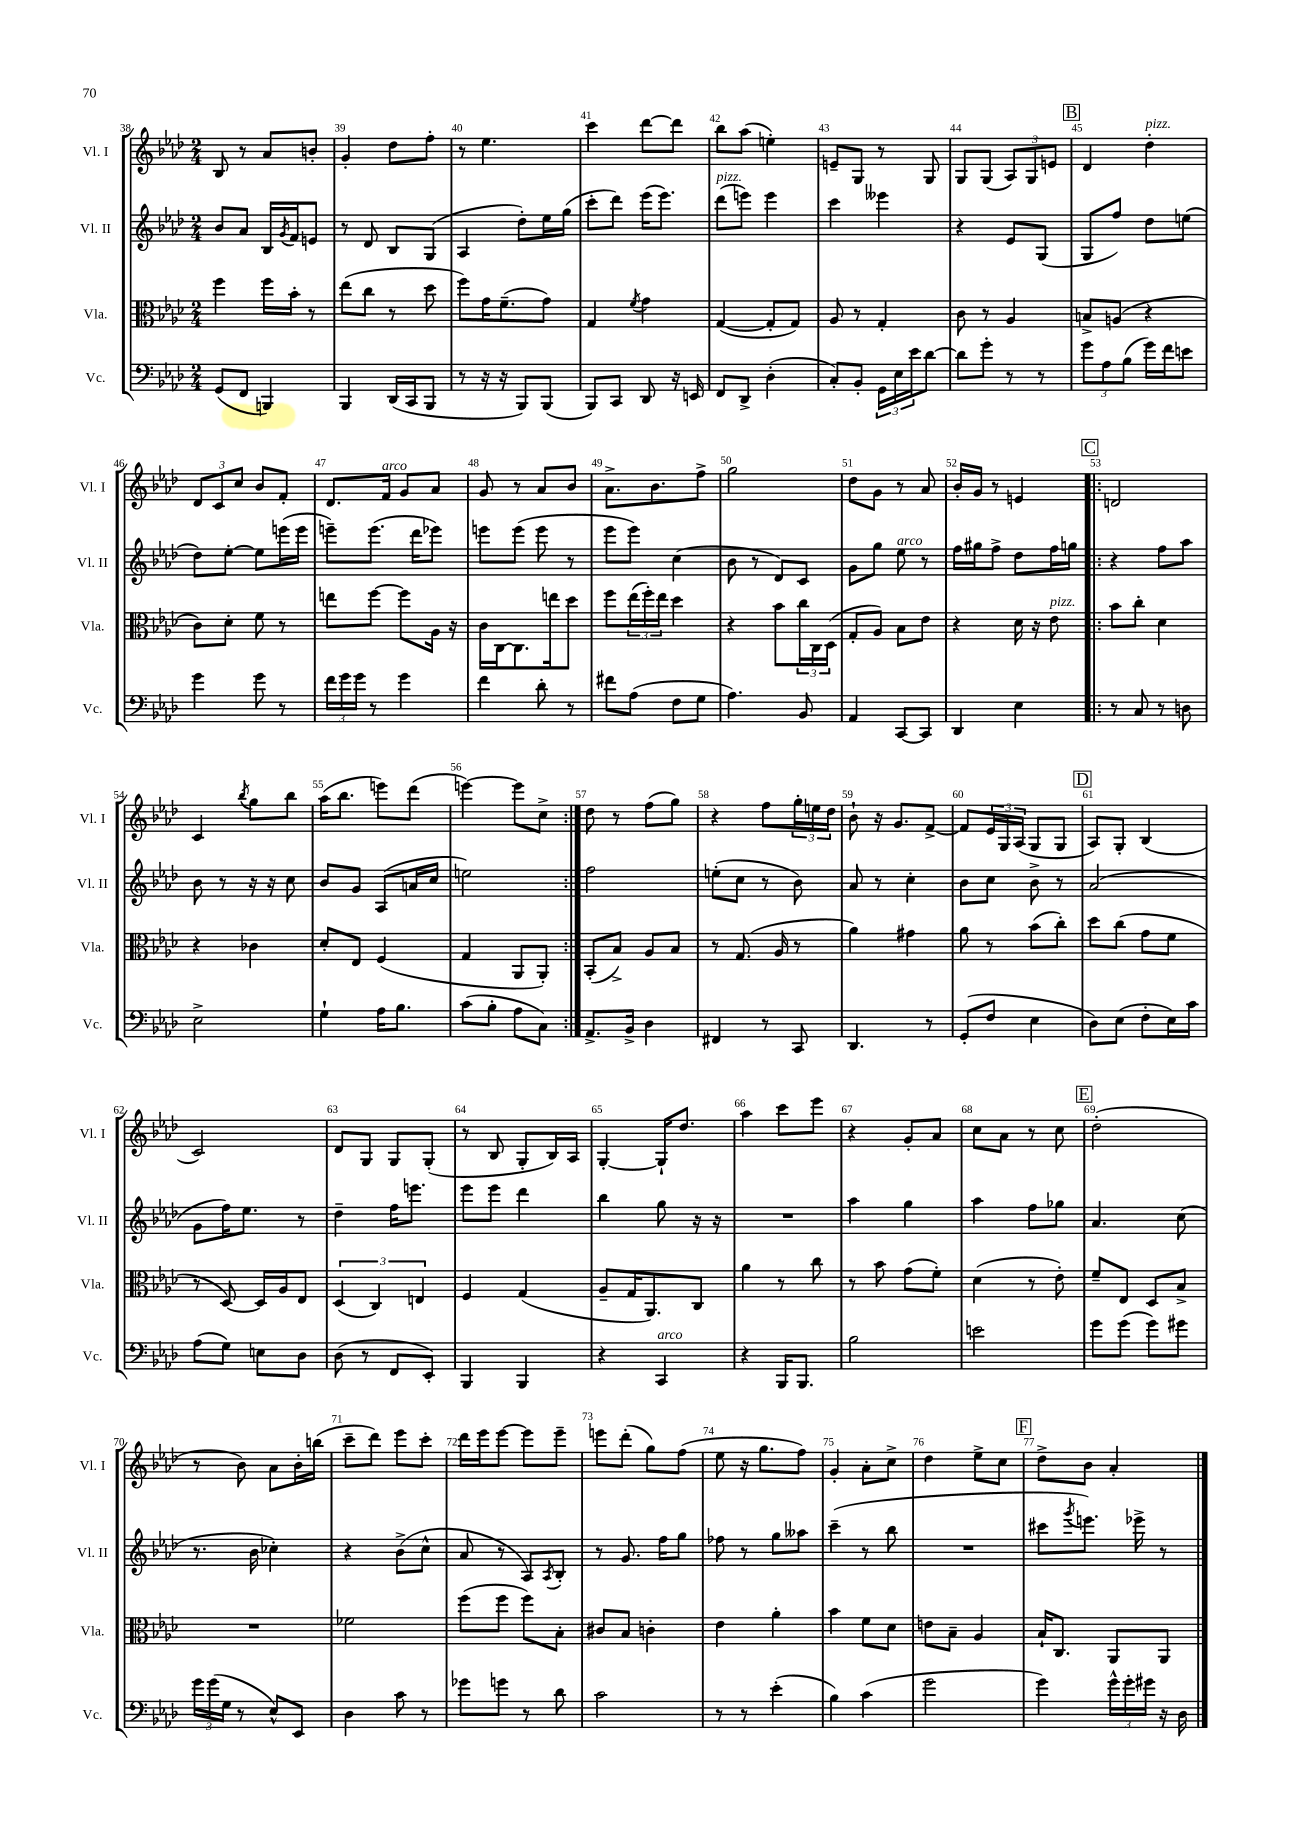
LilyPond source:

<<
\new StaffGroup <<
\new Staff = "s0" \with { instrumentName = "Vl. I" shortInstrumentName = "Vl. I" } {
    \clef treble \key aes \major \numericTimeSignature \time 2/4
    bes8 r8 aes'8 b'8-. |
    g'4-. des''8 f''8-. |
    r8 ees''4. |
    c'''4 des'''8~ des'''8 |
    bes''8 aes''8( e''4-.) |
    e'8-- g8 r8 g8 |
    g8 g8( \tuplet 3/2 { aes8) g8 e'8 } |
    \mark \markup { \box "B" } des'4 des''4-.^\markup { \italic "pizz." } |
    \tuplet 3/2 { des'8 c'8 c''8 } bes'8 f'8-. |
    des'8. f'16^\markup { \italic "arco" } g'8 aes'8 |
    g'8 r8 aes'8 bes'8 |
    aes'8.-> bes'8. f''8-> |
    g''2 |
    des''8 g'8 r8 aes'8 |
    bes'16-. g'16 r8 e'4 |
    \repeat volta 2 { \mark \markup { \box "C" } d'2 |
    c'4 \acciaccatura { bes''8 } g''8 bes''8 |
    aes''16( bes''8. e'''8) des'''8( |
    e'''4~) e'''8 c''8-> | }
    des''8 r8 f''8( g''8) |
    r4 f''8 \tuplet 3/2 { g''16-. e''16 des''16 } |
    bes'8-! r16 g'8. f'8~-> |
    f'8 \tuplet 3/2 { ees'16 g16 aes16( } g8 g8 |
    \mark \markup { \box "D" } aes8) g8-. bes4( |
    c'2) |
    des'8 g8 g8 g8-.( |
    r8 bes8 g8-. bes16) aes16 |
    g4~-. g16-! des''8. |
    aes''4 c'''8 ees'''8 |
    r4 g'8-. aes'8 |
    c''8 aes'8 r8 c''8 |
    \mark \markup { \box "E" } des''2-.( |
    r8 bes'8) aes'8 bes'16-. b''16( |
    c'''8-- des'''8) ees'''8 c'''8-. |
    des'''16 ees'''16 ees'''8~ ees'''8 ees'''8-- |
    e'''8 des'''8-.( g''8) f''8( |
    ees''8 r16 g''8. f''8) |
    g'4-. aes'8-. c''8-> |
    des''4 ees''8-> c''8 |
    \mark \markup { \box "F" } des''8-> bes'8 aes'4-. \bar "|." |
}
\new Staff = "s1" \with { instrumentName = "Vl. II" shortInstrumentName = "Vl. II" } {
    \clef treble \key aes \major \numericTimeSignature \time 2/4
    bes'8 aes'8 bes16 \acciaccatura { g'8 } f'16 e'8 |
    r8 des'8 bes8 g8( |
    aes4 des''8-.) ees''16 g''16( |
    c'''8-. des'''8) ees'''16( ees'''8.) |
    des'''8^\markup { \italic "pizz." }( e'''8) e'''4 |
    c'''4 eeses'''4 |
    r4 ees'8 g8( |
    \mark \markup { \box "B" } g8 f''8) des''8 e''8( |
    des''8) ees''8~-. ees''8 e'''16( e'''16 |
    e'''8--) e'''8.( des'''16 ees'''8) |
    e'''8 e'''8( e'''8 r8 |
    ees'''8 ees'''8) c''4( |
    bes'8 r8 des'8) c'8 |
    g'8 g''8 ees''8^\markup { \italic "arco" } r8 |
    f''16 gis''16 f''8-> des''8 f''16 g''16 |
    \repeat volta 2 { \mark \markup { \box "C" } r4 f''8 aes''8 |
    bes'8 r8 r16 r16 c''8 |
    bes'8 g'8 aes8( a'16 c''16 |
    e''2) | }
    f''2 |
    e''8-.( c''8 r8 bes'8) |
    aes'8 r8 c''4-. |
    bes'8 c''8 bes'8-> r8 |
    \mark \markup { \box "D" } aes'2( |
    g'8 f''16) ees''8. r8 |
    des''4-- f''16 e'''8. |
    ees'''8 ees'''8 des'''4 |
    bes''4 g''8 r16 r16 |
    R2 |
    aes''4 g''4 |
    aes''4 f''8 ges''8 |
    \mark \markup { \box "E" } aes'4. c''8( |
    r8. bes'16 ces''4-.) |
    r4 bes'8->( c''8-^ |
    aes'8 r8 aes8) \acciaccatura { aes8 } bes8-. |
    r8 g'8. f''16 g''8 |
    fes''8 r8 g''8 aeses''8 |
    c'''4--( r8 bes''8 |
    R2 |
    \mark \markup { \box "F" } cis'''8 \acciaccatura { g'''8 } e'''8.) ees'''16-> r8 \bar "|." |
}
\new Staff = "s2" \with { instrumentName = "Vla." shortInstrumentName = "Vla." } {
    \clef alto \key aes \major \numericTimeSignature \time 2/4
    f''4 f''16 bes'16-. r8 |
    ees''8( c''8 r8 des''8 |
    f''8) g'16 f'8.--( g'8) |
    g4 \acciaccatura { f'8 } g'4 |
    g4~( g8-. g8) |
    aes8 r8 g4-. |
    c'8 r8 aes4 |
    \mark \markup { \box "B" } b8-> a8( r4 |
    c'8) des'8-. f'8 r8 |
    e''8 f''8~ f''8 aes16 r16 |
    c'16 c16~ c8. e''16 des''8 |
    f''8 \tuplet 3/2 { ees''16( f''16-.) ees''16 } des''4 |
    r4 bes'8 \tuplet 3/2 { c''16 c16 des16( } |
    g8-. aes8) bes8 ees'8 |
    r4 des'16 r16 ees'8^\markup { \italic "pizz." } |
    \repeat volta 2 { \mark \markup { \box "C" } bes'8 c''8-. des'4 |
    r4 ces'4 |
    des'8-. ees8 f4( |
    g4 aes,8 aes,8-.) | }
    bes,8-.( bes8->) aes8 bes8 |
    r8 g8.( aes16 r8 |
    aes'4) gis'4 |
    aes'8 r8 bes'8( c''8-.) |
    \mark \markup { \box "D" } des''8 c''8( g'8 f'8 |
    r8 des8~) des16 aes16 ees8 |
    \tuplet 3/2 { des4( c4) e4 } |
    f4 g4( |
    aes8-- g16 aes,8.) c8 |
    aes'4 r8 c''8 |
    r8 bes'8 g'8( f'8-.) |
    des'4( r8 ees'8-.) |
    \mark \markup { \box "E" } f'8-- ees8 des8 bes8-> |
    R2 |
    fes'2 |
    f''8( f''8 f''8) bes8-. |
    cis'8 bes8 c'4-. |
    ees'4 aes'4-. |
    bes'4 f'8 des'8 |
    e'8 bes8-- aes4 |
    \mark \markup { \box "F" } bes16-! c8. aes,8 aes,8 \bar "|." |
}
\new Staff = "s3" \with { instrumentName = "Vc." shortInstrumentName = "Vc." } {
    \clef bass \key aes \major \numericTimeSignature \time 2/4
    g,8( f,8 b,,4) |
    bes,,4 des,16( c,16 bes,,8 |
    r8 r16 r16 bes,,8) bes,,8( |
    bes,,8) c,8 des,8 r16 e,16 |
    f,8 des,8-> des4-.( |
    c8-.) bes,8-. \tuplet 3/2 { g,16 ees16 ees'16 } des'8~ |
    des'8 g'8-. r8 r8 |
    \mark \markup { \box "B" } \tuplet 3/2 { g'8 aes8 bes8( } g'16) f'16 e'8 |
    g'4 g'8 r8 |
    \tuplet 3/2 { f'16 g'16 g'16 } r8 g'4 |
    f'4 des'8-. r8 |
    fis'8 aes8( f8 g8 |
    aes4.) bes,8 |
    aes,4 c,8~ c,8 |
    des,4 ees4 |
    \repeat volta 2 { \mark \markup { \box "C" } r8 c8 r8 d8 |
    ees2-> |
    g4-! aes16 bes8. |
    c'8( bes8-. aes8 c8) | }
    aes,8.-> bes,16-> des4 |
    fis,4 r8 c,8 |
    des,4. r8 |
    g,8-.( f8 ees4 |
    \mark \markup { \box "D" } des8) ees8( f8-. ees16) c'16 |
    aes8( g8) e8 des8 |
    des8( r8 f,8 ees,8-.) |
    bes,,4 bes,,4 |
    r4 c,4^\markup { \italic "arco" } |
    r4 bes,,16 bes,,8. |
    bes2 |
    e'2 |
    \mark \markup { \box "E" } g'8 g'8( g'8) gis'8 |
    \tuplet 3/2 { g'16 g'16( g16 } r8 ees8-^) ees,8 |
    des4 c'8 r8 |
    ges'8 g'8 r8 des'8 |
    c'2 |
    r8 r8 ees'4-.( |
    bes4) c'4( |
    g'2 |
    \mark \markup { \box "F" } g'4) \tuplet 3/2 { g'16-^ g'16-. gis'16 } r16 des16 \bar "|." |
}
>>
>>
\layout { \context { \Score currentBarNumber = #38 \override BarNumber.break-visibility = ##(#f #t #t) barNumberVisibility = #all-bar-numbers-visible } }
